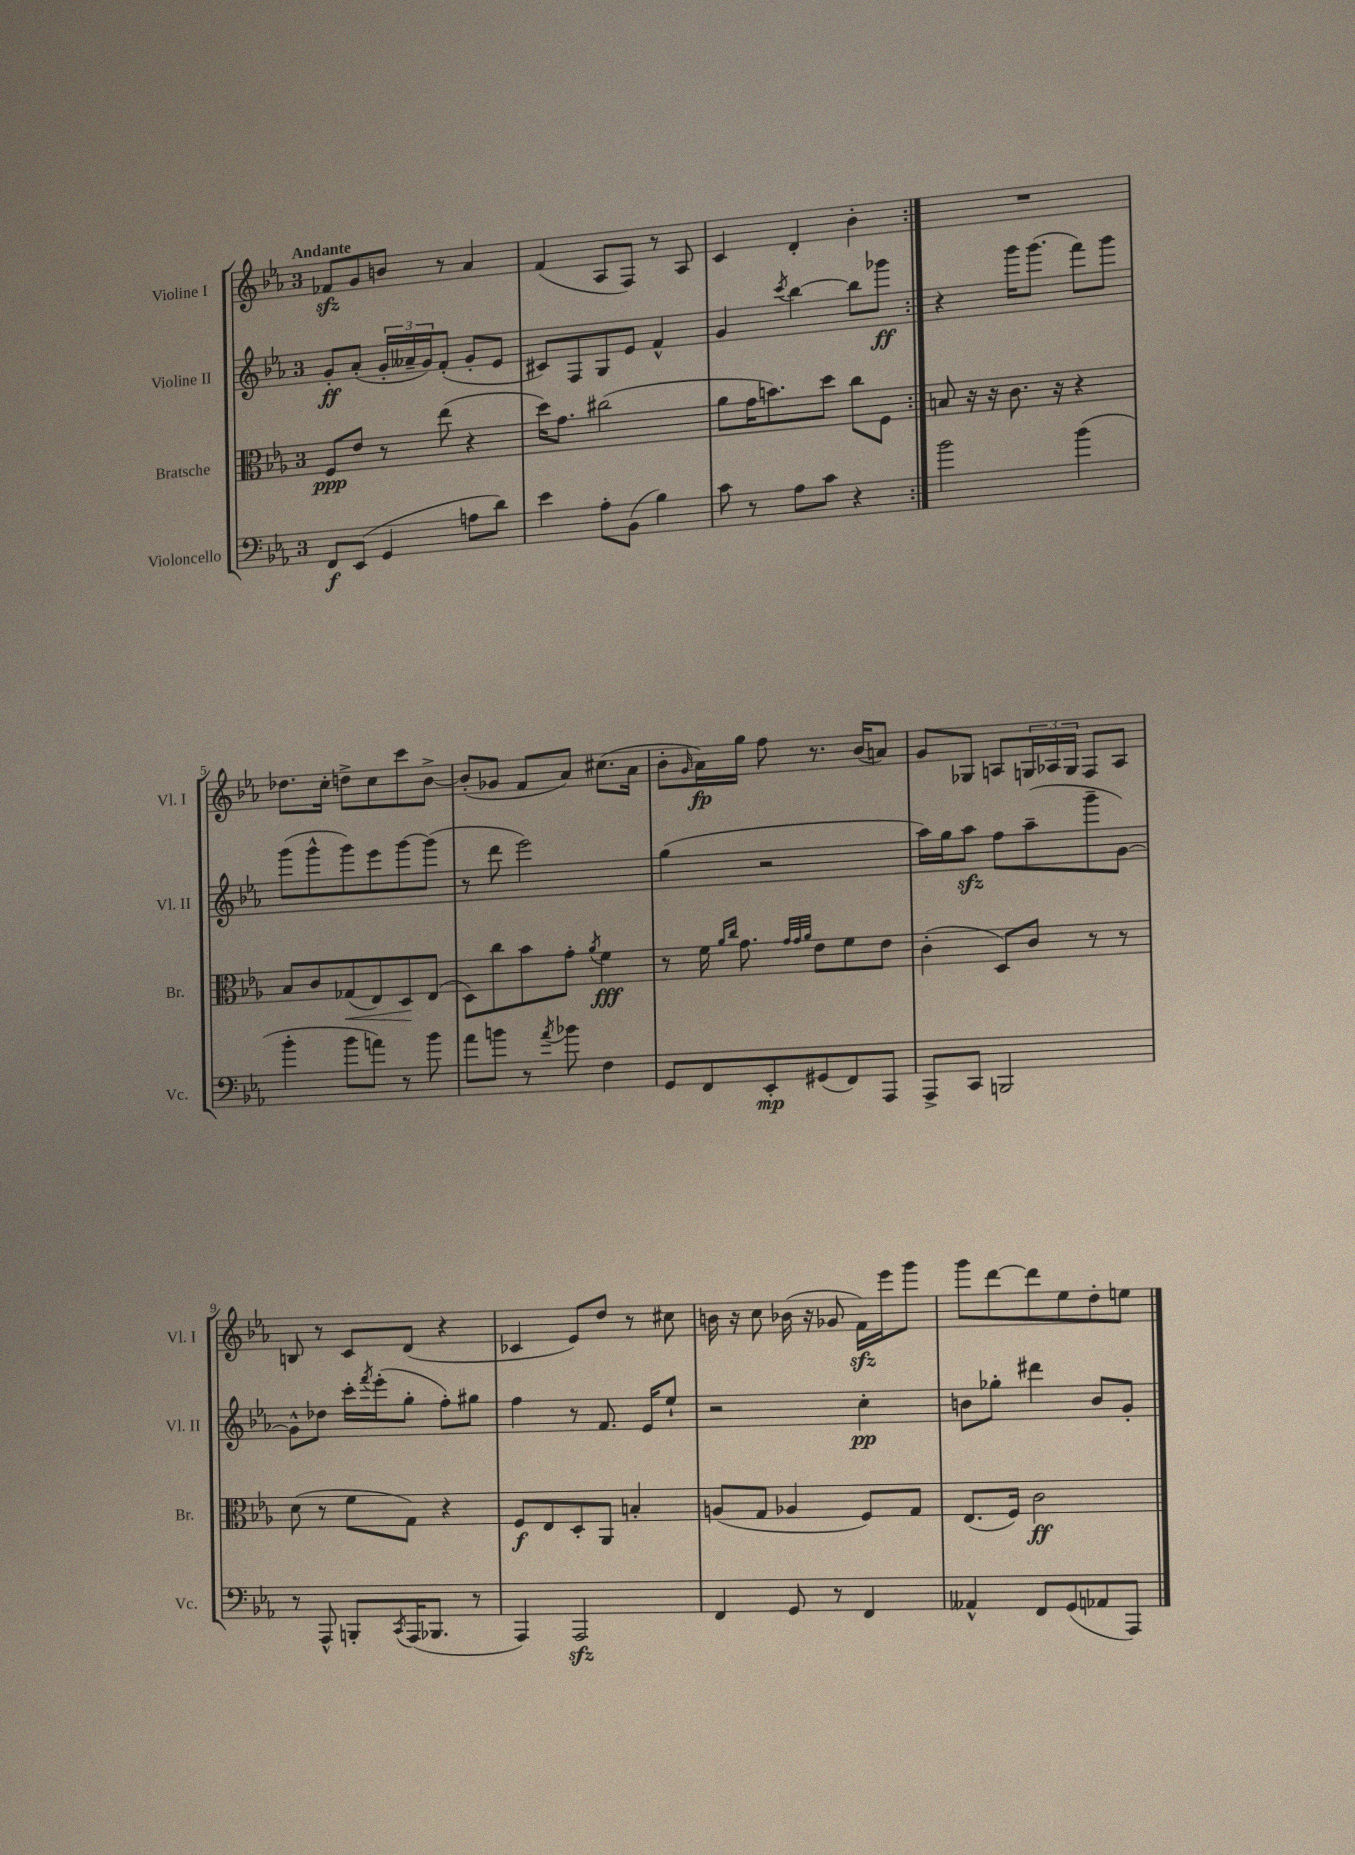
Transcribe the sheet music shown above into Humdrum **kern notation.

**kern	**kern	**kern	**kern
*staff4	*staff3	*staff2	*staff1
*clefF4	*clefC3	*clefG2	*clefG2
*k[b-e-a-]	*k[b-e-a-]	*k[b-e-a-]	*k[b-e-a-]
*M3/4	*M3/4	*M3/4	*M3/4
8FF	8F	8g'	8f-
(8EE-	8e-	(8a-'	8g
4GG	8r	24g'	8b
.	.	24a--~	.
.	.	24g)	.
.	(8ee-	(8f'	8r
8A	4r	8g'	4a-
8d)	.	8e-	.
=	=	=	=
4e-	16dd)	8c#)	(4f
.	8.g	.	.
.	.	8F	.
8A-'	(2cc#	8G	8A-
(8BB-	.	8e-	8F)
4B-)	.	4f^^	8r
.	.	.	8A-
=	=	=	=
8c	8a-	4g	4c
8r	16g	.	.
.	8.b)	.	.
.	.	8qccc	.
8A-	.	[4bb-	4d'
8c	8dd	.	.
4r	8cc	8bb-]	4b-'
.	8F	8ggg-	.
=:|!	=:|!	=:|!	=:|!
2b-	8B	4r	2.r
.	16r	.	.
.	16r	.	.
.	8.c	16ggg	.
.	.	(8.ggg	.
.	16r	.	.
(4b-	4r	8fff)	.
.	.	8ggg	.
=	=	=	=
4b-'	8B-	(8ggg	8.dd-
.	8c	8ggg^^	.
.	.	.	16cc'
8b-	(8G-	8ggg)	8dd^
8a)	8E-)	8eee-	8cc
8r	8D	[8ggg	8ccc
8b-	(8E-	(8ggg]	[8b-^
=	=	=	=
8a-	8D)	8r	(8b-']
8b	8cc	8ddd	8g-
8r	8b-	2eee-)	8f
8qa-	.	.	.
8b-	8g'	.	8a-)
.	8qa-	.	.
4F	4f	.	(8.cc#
.	.	.	16a-
=	=	=	=
8GG	8r	(4gg	8b-'
.	.	.	16qqg
8FF	16f	.	16a-)
.	16qqa-	.	.
.	16qqcc	.	.
.	8.g	.	16gg
8EE-'	.	2r	8ff
.	32qqg	.	.
.	32qqg	.	.
.	32qqa-	.	.
(8GG#	8e-	.	8.r
8FF)	8f	.	.
.	.	.	(16b-
8AAA-	8e-	.	8a)
=	=	=	=
8AAA-^	(4c'	16aa-)	8g
.	.	16gg	.
8CC	.	8aa-	8G-
2BBB	8D)	8ff	8A
.	8c	(8aa-~	24G
.	.	.	24A-
.	.	.	24G
.	8r	8ggg~	8F
.	8r	[8g)	8A-
=	=	=	=
8r	(8d	8g^^]	8B
8AAA-^^	8r	8dd-	8r
8BBB'	8f	16ccc'	8c
.	.	8qfff	.
.	.	(16eee-'	.
8qCC	.	.	.
(16AAA-	8G)	8gg'	(8d
8.BBB-	.	.	.
.	4r	8ff')	4r
8r	.	8gg#	.
=	=	=	=
4AAA-)	8F	4ff	4c-
.	8E-	.	.
2AAA-	8D'	8r	8e-)
.	8AA-	8.f	8dd
.	4B'	.	8r
.	.	16e-	.
.	.	8ee-`	8cc#
=	=	=	=
4FF	(8A	2r	16b
.	.	.	16r
.	8G	.	8cc
8GG	4A-	.	(16b-
.	.	.	16r
8r	.	.	8g-
4FF	8F)	4cc'	16f)
.	.	.	16eee-
.	8G	.	8ggg
=	=	=	=
4AA--^^	(8.E-	8b	8ggg
.	.	8gg-'	[8ddd
.	16F)	.	.
8FF	2c	4ddd#	8ddd]
(8GG	.	.	8ee-
8AA-	.	8b	8dd'
8AAA-)	.	8g'	8ee
==	==	==	==
*-	*-	*-	*-
